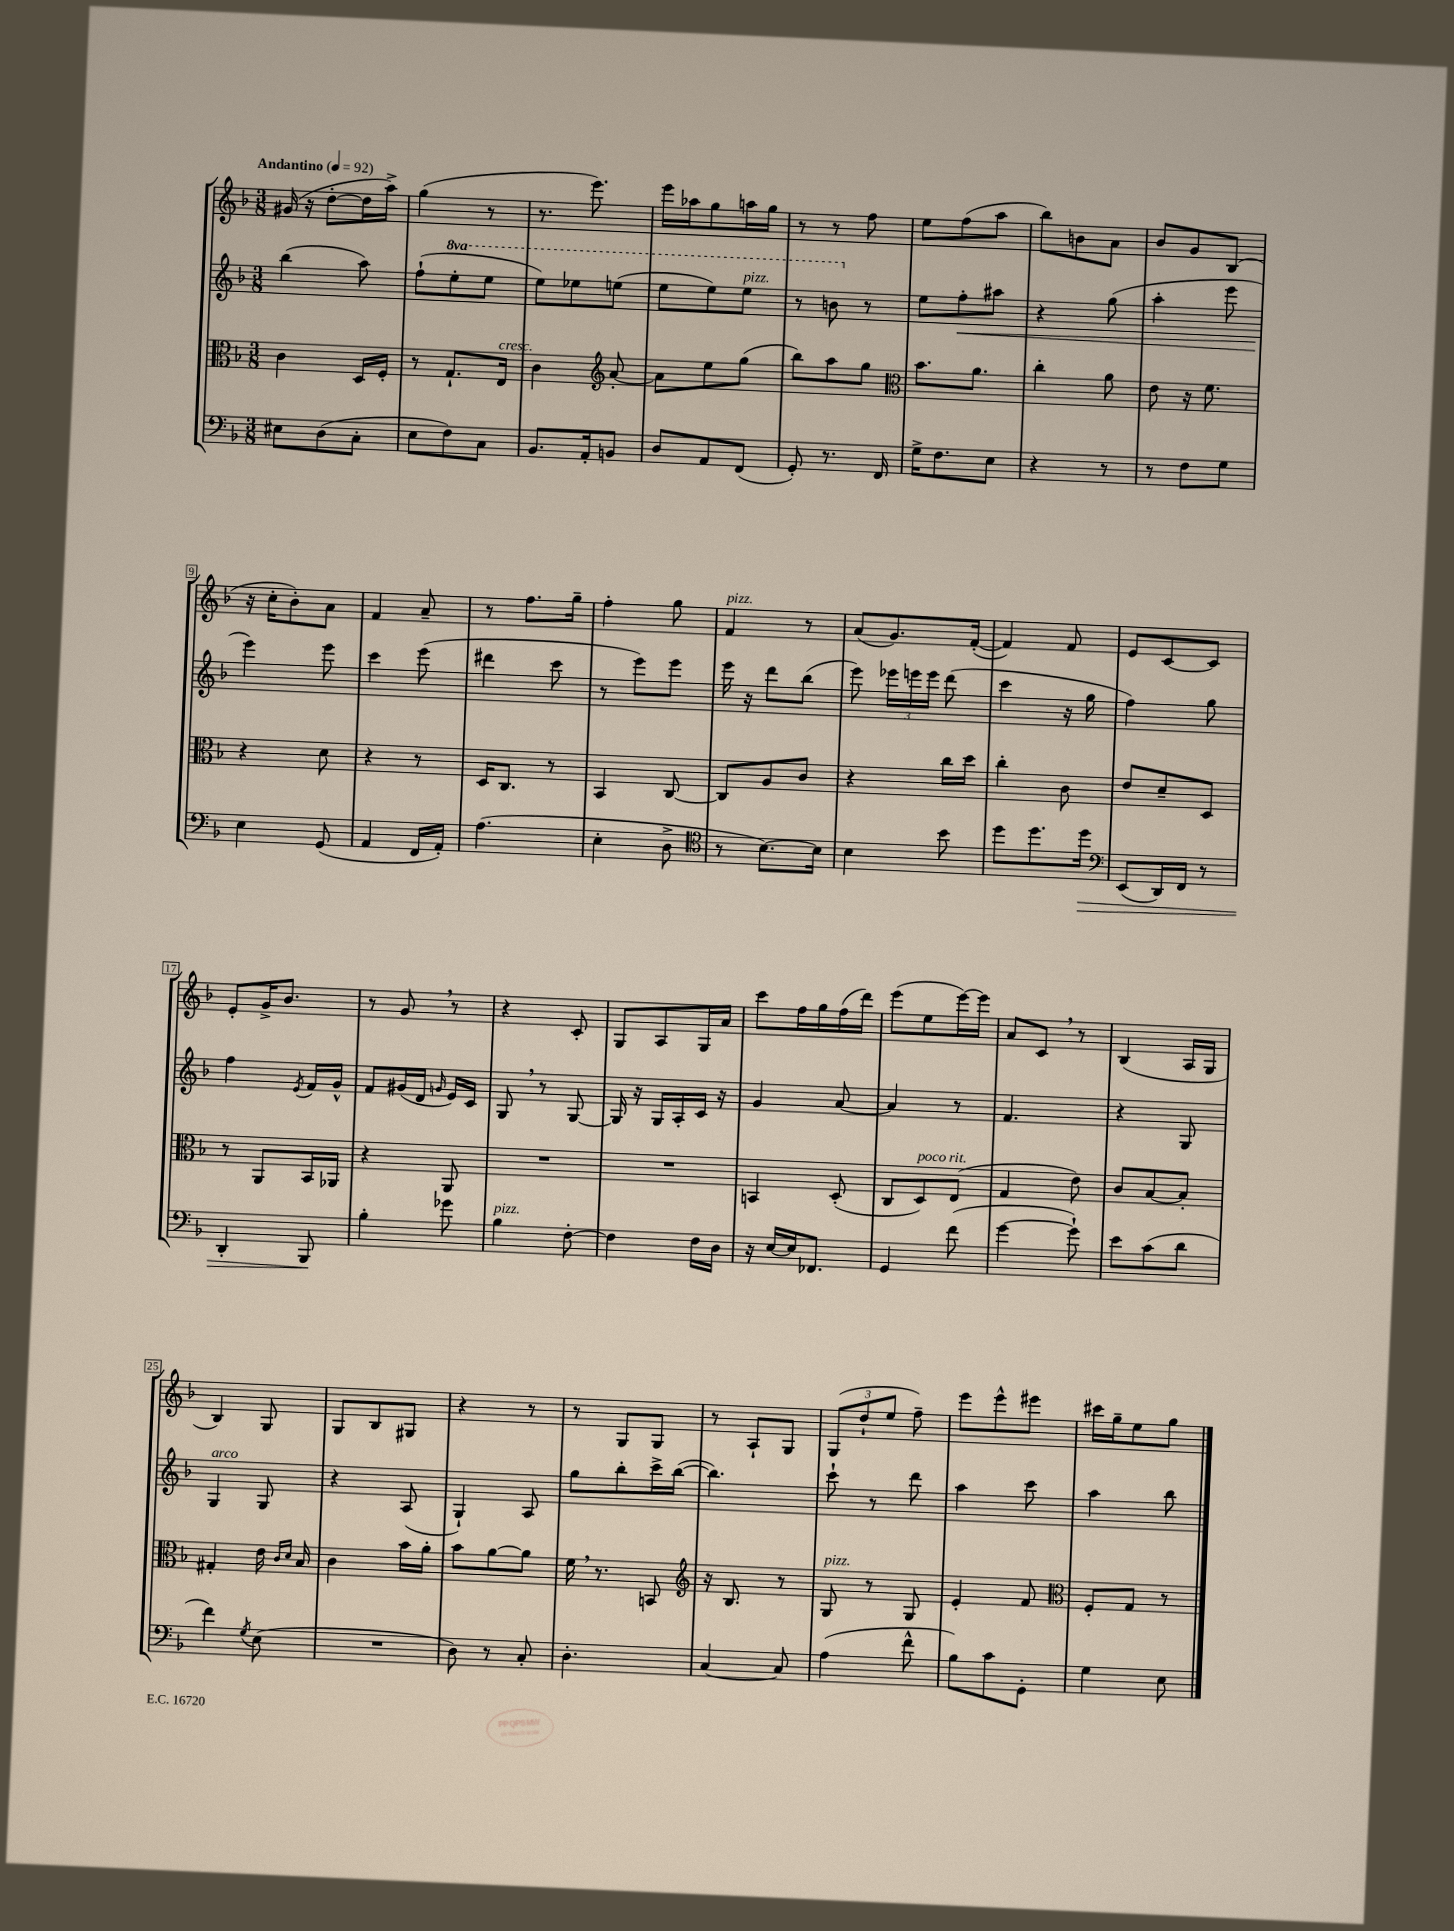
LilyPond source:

<<
\new StaffGroup <<
\new Staff = "s0" {
    \clef treble \key f \major \numericTimeSignature \time 3/8 \tempo "Andantino" 4 = 92
    \autoBeamOff gis'16( r16 d''8[~-. d''16 a''16]->) |
    g''4( r8 |
    r8. e'''8.) |
    e'''16[ aes''16 g''8 a''16 g''16] |
    r8 r8 f''8 |
    e''8[ f''8( a''8] |
    bes''8[) b'8 a'8] |
    bes'8[ g'8 bes8]( |
    r16 c''16[-. bes'8-.) a'8] |
    f'4 a'8-- |
    r8 f''8.[ g''16]-- |
    f''4-. g''8 |
    f'4^\markup { \italic "pizz." } r8 |
    a'8[( g'8.) f'16]~-.( |
    f'4) f'8 |
    e'8[ c'8~ c'8] |
    e'8[-. g'16-> bes'8.] |
    r8 g'8 \breathe r8 |
    r4 c'8-. |
    g8[ a8 g16 a'16] |
    c'''8[ f''16 g''16 f''16( d'''16]) |
    e'''8[( e''8 e'''16~) e'''16] |
    a'8[ c'8] \breathe r8 |
    bes4( a16[ g16] |
    bes4) g8 |
    g8[ bes8 gis8] |
    r4 r8 |
    r8 g8[ g8] |
    r8 a8[-! g8] |
    \tuplet 3/2 { g8[( d''8-! e''8] } f''8--) |
    e'''8[ e'''8-^ eis'''8] |
    cis'''16[ g''16-- e''8 g''8] \bar "|." |
}
\new Staff = "s1" {
    \clef treble \key f \major \numericTimeSignature \time 3/8 \set Staff.ottavationMarkups = #ottavation-simple-ordinals
    \autoBeamOff bes''4( a''8) |
    f''8[-!( \ottava #1 e'''8-. e'''8] |
    e'''8[) ees'''8 e'''8]( |
    e'''8[ e'''8) e'''8]^\markup { \italic "pizz." } |
    r8 b''8 \ottava #0 r8 |
    e''8[ f''8-.\< ais''8] |
    r4 g''8( |
    a''4-. e'''8 |
    e'''4\!) e'''8 |
    c'''4 e'''8( |
    dis'''4 c'''8 |
    r8 e'''8[) e'''8] |
    e'''16 r16 d'''8[ bes''8]( |
    e'''8) \tuplet 3/2 { ees'''16[ e'''16 e'''16] } d'''8( |
    c'''4 r16 g''16 |
    f''4) g''8 |
    f''4 \acciaccatura { e'8 } f'16[ g'16]-^ |
    f'8[ gis'16( d'16] \grace { g'16 } e'16[) c'16] |
    g8 \breathe r8 g8~ |
    g16 r16 g16[ a16-. c'16] r16 |
    g'4 a'8~ |
    a'4 r8 |
    f'4. |
    r4 g8 |
    g4^\markup { \italic "arco" } g8 |
    r4 a8( |
    g4-!) a8 |
    g''8[ bes''8-. c'''16-> bes''16]~( |
    bes''4.) |
    c'''8-! r8 d'''8 |
    a''4 c'''8 |
    a''4 bes''8 \bar "|." |
}
\new Staff = "s2" {
    \clef alto \key f \major \numericTimeSignature \time 3/8
    \autoBeamOff c'4 d16[ f16]-. |
    r8 g8.[-! e16]^\markup { \italic "cresc." } |
    c'4 \clef treble a'8~-. |
    a'8[ e''8 g''8]( |
    bes''8[) a''8 g''8] |
    \clef alto bes'8.[ a'8.] |
    c''4-. a'8 |
    e'8 r16 f'8. |
    r4 d'8 |
    r4 r8 |
    d16[ c8.] r8 |
    bes,4 c8~ |
    c8[ a8 c'8] |
    r4 c''16[ d''16] |
    c''4-. c'8 |
    e'8[ d'8-- d8] |
    r8 a,8[ bes,16 aes,16] |
    r4 a,8 |
    R4. |
    R4. |
    b,4 d8-.( |
    c8[ d8^\markup { \italic "poco rit." }) e8]( |
    g4 e'8) |
    c'8[ bes8~ bes8]-. |
    gis4-. e'16 \grace { c'16[ d'16] } bes16 |
    c'4 bes'16[ a'16]-. |
    bes'8[ a'8~ a'8] |
    f'16 \breathe r8. b,8 |
    \clef treble r16 bes8. r8 |
    g8^\markup { \italic "pizz." } r8 g8 |
    e'4-. f'8 |
    \clef alto f8[-. g8] r8 \bar "|." |
}
\new Staff = "s3" {
    \clef bass \key f \major \numericTimeSignature \time 3/8
    \autoBeamOff eis8[ d8( c8]-. |
    e8[ f8) c8] |
    bes,8.[ a,16-. b,8] |
    d8[ a,8 f,8]( |
    g,8-.) r8. f,16 |
    g16[-> f8. e8] |
    r4 r8 |
    r8 f8[ g8] |
    e4 g,8( |
    a,4 f,16[ a,16]-.) |
    a4.( |
    e4-. d8-> |
    \clef tenor r8 bes8.[~) bes16] |
    bes4 bes'8 |
    d''8[ d''8. d''16]\> |
    \clef bass e,8[( d,16) f,16] r8 |
    d,4-. bes,,8\! |
    bes4-. ges'8 |
    bes4^\markup { \italic "pizz." } f8~-. |
    f4 f16[ d16] |
    r16 e16[~ e16 fes,8.] |
    g,4 f'8( |
    g'4~ g'8-!) |
    e'8[ c'8( d'8] |
    f'4) \acciaccatura { g8 } e8( |
    R4. |
    d8) r8 c8-. |
    d4.-. |
    c4~ c8 |
    a4( f'8-^ |
    bes8[) c'8 g,8]-. |
    g4 e8 \bar "|." |
}
>>
>>
\layout { \context { \Score \override BarNumber.stencil = #(make-stencil-boxer 0.1 0.3 ly:text-interface::print) } }
